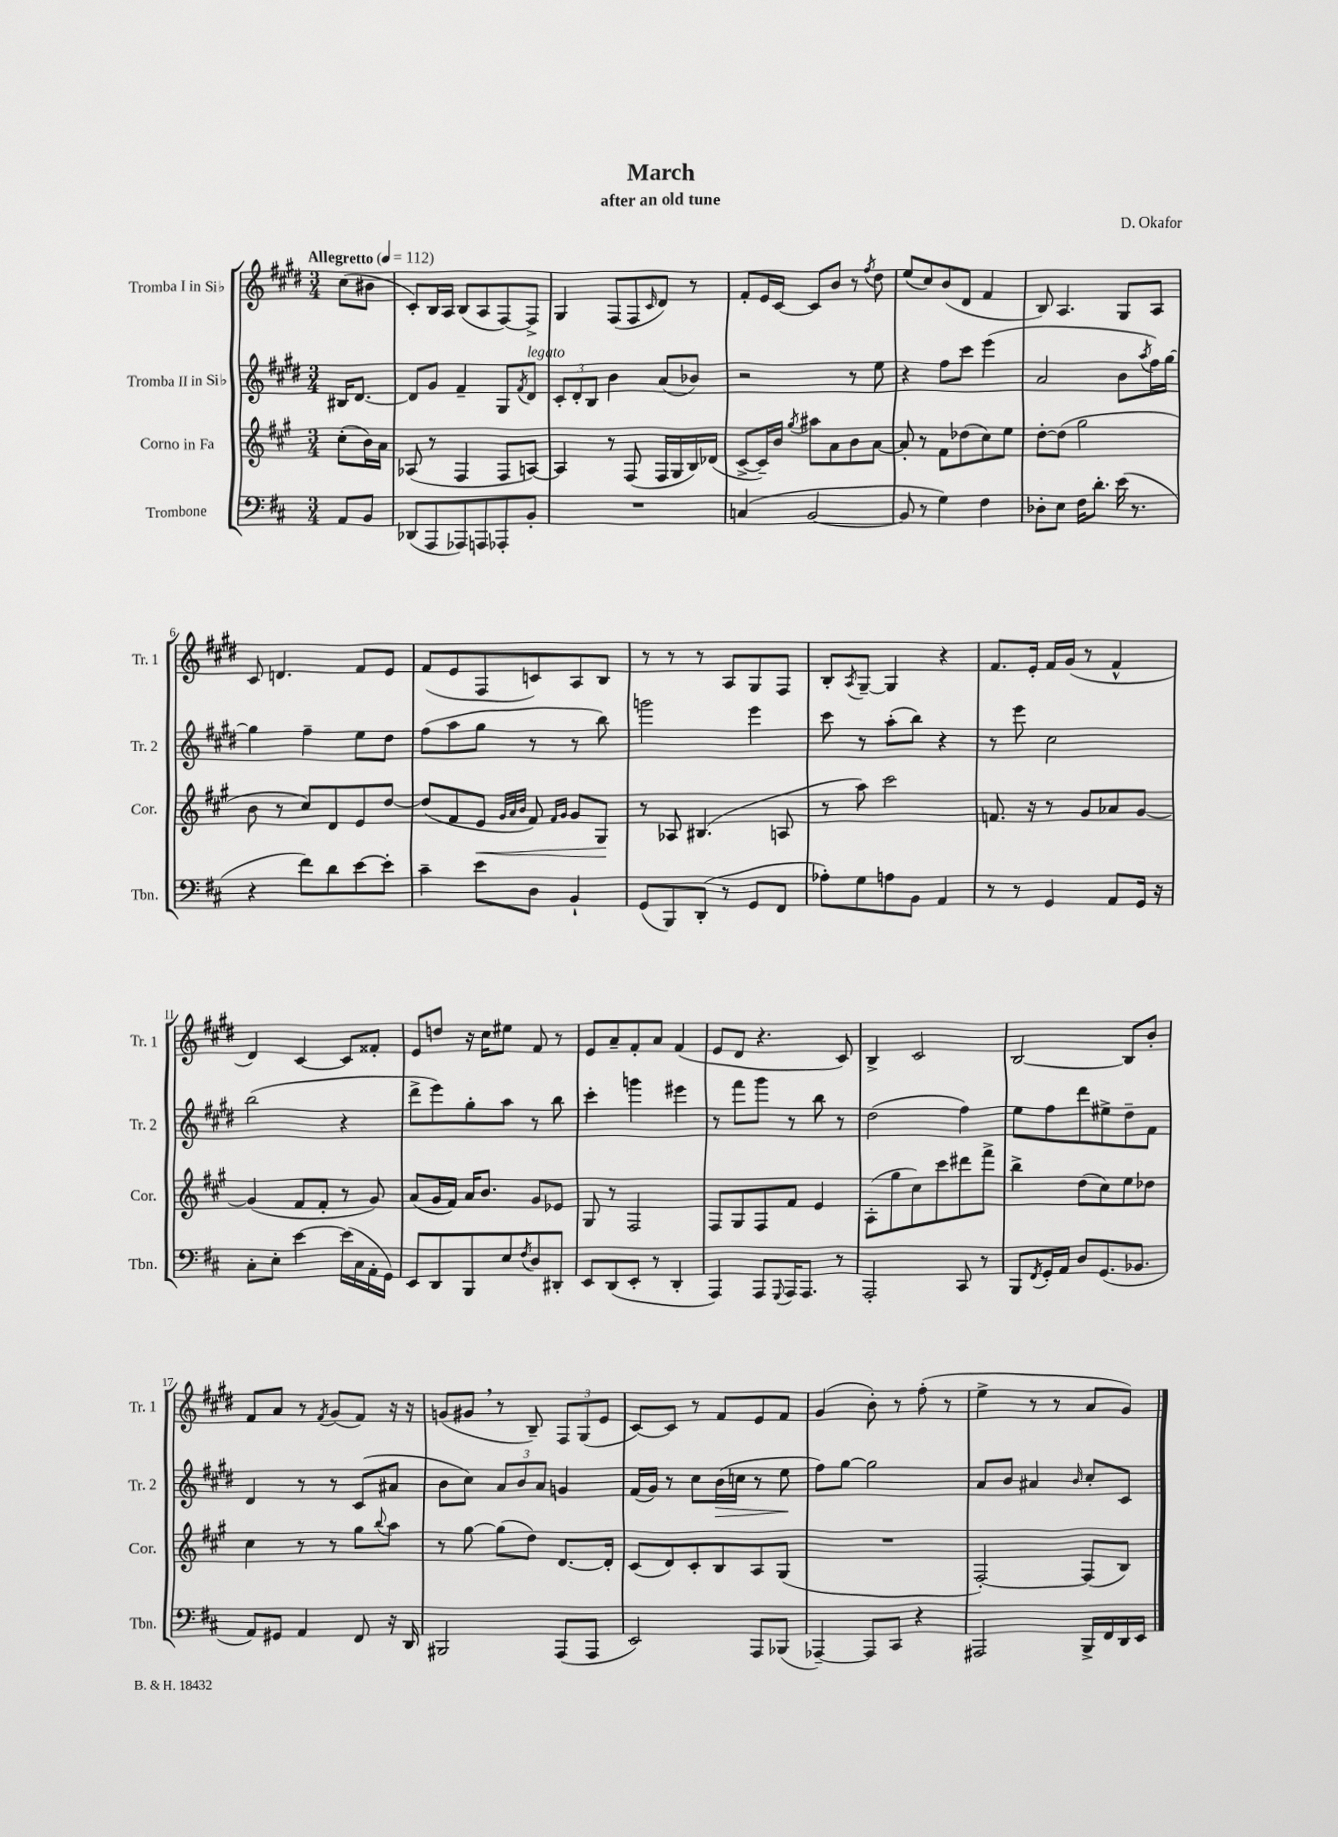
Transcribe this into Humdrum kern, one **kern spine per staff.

**kern	**kern	**kern	**kern
*staff4	*staff3	*staff2	*staff1
*clefF4	*clefG2	*clefG2	*clefG2
*k[f#c#]	*k[f#c#g#]	*k[f#c#g#d#]	*k[f#c#g#d#]
*M3/4	*M3/4	*M3/4	*M3/4
*MM112	*MM112	*MM112	*MM112
8AA	(8cc#'	16B#	(8cc#
.	.	[8.d#	.
8BB	16b)	.	8b#
.	16a	.	.
=	=	=	=
(8DD-	(8A-	8d#]	8c#')
8AAA	8r	8g#	16B
.	.	.	16A
8AAA-)	4F#	4f#~	(8B
8AAA	.	.	8A
8AAA-'	8F#	8G#	[8F#)
.	.	8qf#	.
8BB'	[8A)	8d#	8F#^]
=	=	=	=
2.r	4A]	12c#'	4G#
.	.	12d#'	.
.	.	12B	.
.	8r	4b	(8F#
.	(8F#	.	8F#
.	.	.	16qqc#
.	16F#	(8a	8d#)
.	16G#	.	.
.	16B)	8b-)	8r
.	(16d-	.	.
=	=	=	=
(4C	[8c#^	2r	8f#'
.	16c#~])	.	16e
.	16b	.	[16c#
.	8qgg#	.	.
[2BB	8aa#	.	8c#]
.	8a	.	8b
.	8b	8r	8r
.	.	.	8qff#
.	[8a	8ee	8dd#
=	=	=	=
8BB]	8a']	4r	(8ee
8r	8r	.	8cc#)
4G)	8f#	8ff#	(8b
.	(8dd-	8ccc#	8d#
4F#	8cc#)	(4eee	4f#
.	8ee	.	.
=	=	=	=
8D-'	[8dd'	2a	8B)
8E	(8dd]	.	4.A
16F#	2gg#	.	.
8.d'	.	.	.
(16e	.	8b	8G#
8.r	.	.	.
.	.	8qaa	.
.	.	16ff#)	8A
.	.	[16gg#	.
=	=	=	=
4r	8b	4gg#]	8c#
.	8r	.	4.d
8f#)	8cc#)	4ff#~	.
8d	8d	.	.
[8e	8e	8ee	8f#
8e']	[8dd	8dd#	8e
=	=	=	=
4c#~	(8dd]	(8ff#	(8f#
.	8f#	8aa	8e
8e	8e	8gg#	8F#
.	32qqg#	.	.
.	32qqa	.	.
.	32qqb	.	.
8D	8f#)	8r	8c)
.	16qqf#	.	.
.	16qqg#	.	.
4BB`	8g#	8r	8A
.	8G#	8bb)	8B
=	=	=	=
(8GG	8r	2ggg	8r
8BBB)	8A-	.	8r
(8DD'	(4.B#	.	8r
8r	.	.	8A
8GG	.	4eee	8G#
8FF#	8A	.	8F#
=	=	=	=
8A-')	8r	8ccc#	8B'
.	.	.	8qA
8G	8aa)	8r	[8G#~
8A	2ccc#	(8aa'	4G#]
8BB	.	8bb)	.
4AA	.	4r	4r
=	=	=	=
8r	8.f	8r	8.f#
8r	.	8eee	.
.	16r	.	16e'
4GG	8r	2cc#	16f#
.	.	.	(16g#
.	8g#	.	8r
8AA	8a-	.	4f#^^
16GG	[8g#	.	.
16r	.	.	.
=	=	=	=
8C#'	(4g#]	(2bb	4d#)
8E'	.	.	.
[4e	8f#	.	[4c#
.	8f#'	.	.
(16e]	8r	4r	8c#]
16C#	.	.	.
16AA'	8g#)	.	8f##'
16GG)	.	.	.
=	=	=	=
8EE	(8a	8ddd#^	8e
8DD	16g#	8eee)	8dd
.	16f#)	.	.
8BBB	16a	8gg#'	16r
.	8.b	.	16cc#
8E	.	8aa	8ee#
8qF#	.	.	.
8D	8g#	8r	8f#
8DD#'	8e-	8bb	8r
=	=	=	=
8EE	8G#	4ccc#'	8e
(8DD	8r	.	8a~
8EE'	2F#	4ggg	8f#'
8r	.	.	8a
4DD'	.	4eee#	(4f#
=	=	=	=
4AAA)	8F#	8r	8e
.	8G#	8fff#	8d#
8AAA	8F#	8ggg#	4.r
8qqGGG	.	.	.
16AAA	8f#	8r	.
8.AAA	.	.	.
.	4e	8bb	.
8r	.	8r	8c#)
=	=	=	=
2AAA'	(8A'	(2dd#	4B^
.	8gg#	.	.
.	8cc#)	.	2c#
.	8ccc#	.	.
8CC#	8ddd#	4ff#)	.
8r	8fff#^	.	.
=	=	=	=
8BBB	4bb^	8ee	[2B
8qFF#	.	.	.
16GG'	.	8ff#	.
16AA	.	.	.
8D	(8dd	8ddd#	.
(8.GG	8cc#)	8ee#^	.
.	8ee	8dd#~	8B]
8.BB-	.	.	.
.	8dd-	8f#	8b'
=	=	=	=
8AA)	4cc#	4d#	8f#
8GG#	.	.	8a
4AA	8r	8r	8r
.	.	.	8qf#
.	8r	8r	(8g#
8FF#	8gg#	(8c#	8f#)
.	8qqbb	.	.
16r	8aa	8a#	16r
16DD	.	.	16r
=	=	=	=
2BBB#	8r	8b	(8g
.	[8gg#	8cc#)	8g#
.	(8gg#]	12a	8r
.	.	12b	.
.	8dd)	.	8B~)
.	.	12a	.
(8AAA	[8.d	4g	12F#
.	.	.	(12G#
8AAA	.	.	.
.	.	.	12e
.	16d']	.	.
=	=	=	=
2EE)	(8c#	(16f#	[8c#)
.	.	16g#)	.
.	8d)	8r	8c#]
.	8c#'	8cc#	8r
.	8B	(16b	8f#
.	.	16cc	.
8AAA	8A	8r	8e
(8BBB-	(8G#	8ee	8f#
=	=	=	=
[4AAA-~)	2.r	8ff#)	(4g#
.	.	[8gg#	.
8AAA-]	.	2gg#]	8b')
8CC#	.	.	8r
4r	.	.	(8ff#'
.	.	.	8r
=	=	=	=
2AAA#	[2F#')	8a	4ee^
.	.	8b	.
.	.	4a#	8r
.	.	.	8r
.	.	16qqb	.
16BBB^	(8F#]	8cc#'	8a
16FF#	.	.	.
16DD	8B)	8c#	8g#)
16EE	.	.	.
==	==	==	==
*-	*-	*-	*-
